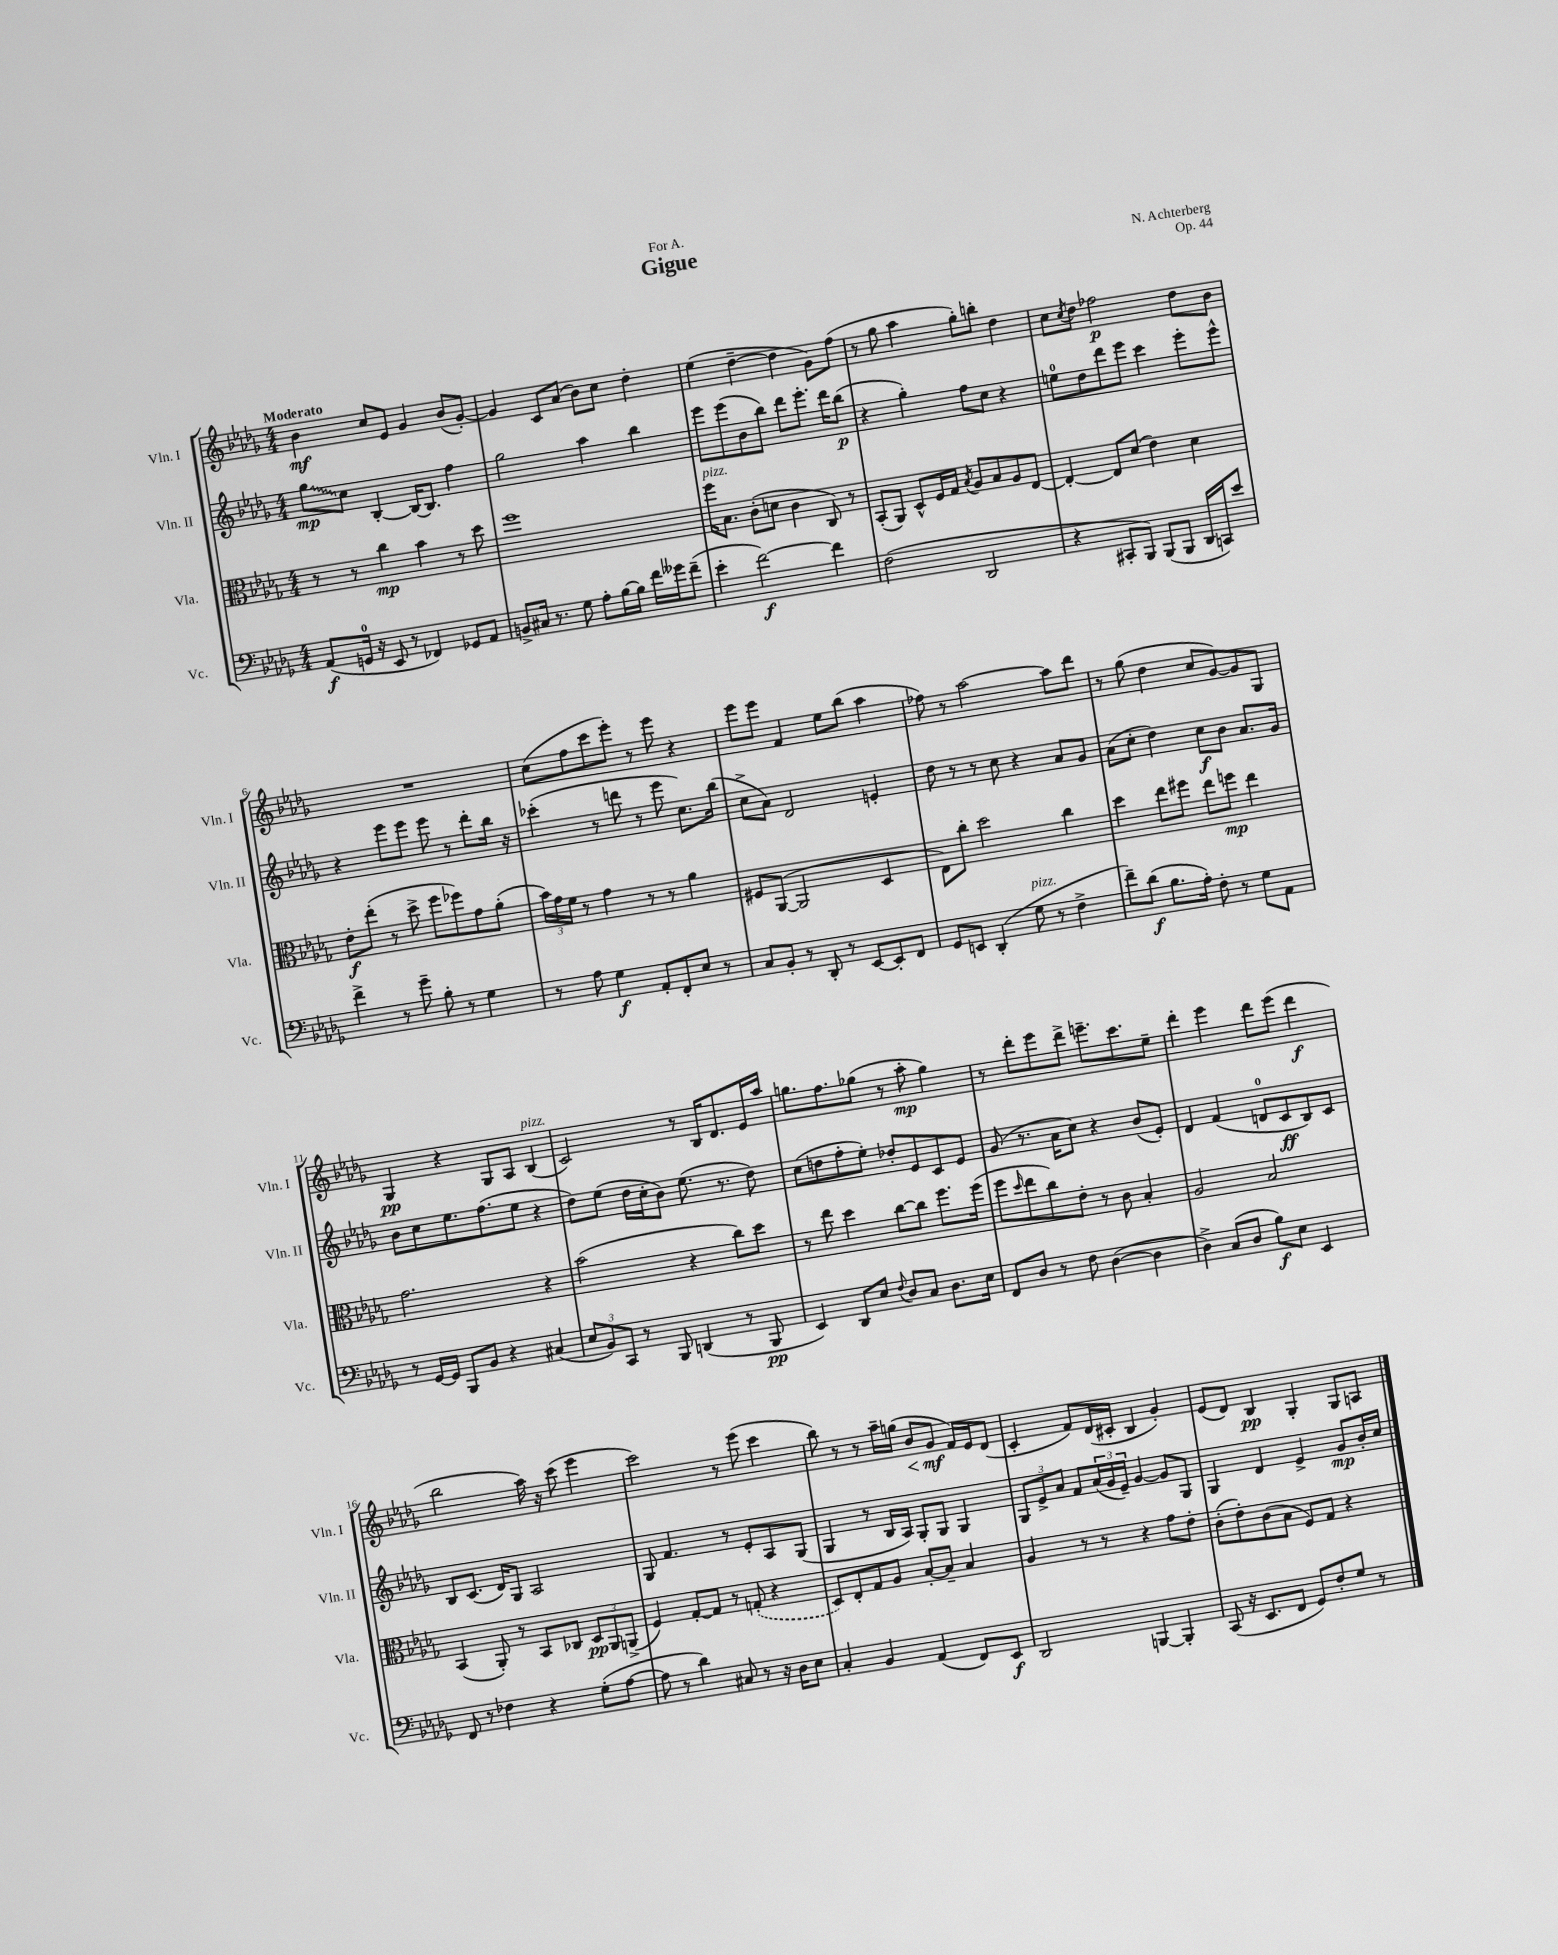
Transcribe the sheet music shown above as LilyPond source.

\header { title = "Gigue" composer = "N. Achterberg" dedication = "For A." opus = "Op. 44" }
<<
\new StaffGroup <<
\new Staff = "s0" \with { instrumentName = "Vln. I" shortInstrumentName = "Vln. I" } {
    \clef treble \key des \major \numericTimeSignature \time 4/4 \tempo "Moderato"
    bes'4\mf c''8 ees'8 ges'4 bes'8( ges'8~-.) |
    ges'4 c'8 aes'8( bes'8) c''8 des''4-. |
    ees''4( des''4~-- des''4 ges'8) f''8( |
    r8 ges''8 aes''4 ges''8-.) b''8-. des''4 |
    c''8 \acciaccatura { c''8 } des''8 fes''2\p des''8 bes'8 |
    R1 |
    c''8( f''8 c'''8 ees'''8-.) r8 ees'''8 r4 |
    ees'''8 ees'''8 f'4 ees''8 bes''8( aes''4 |
    fes''8) r8 aes''2~ aes''8 des'''8 |
    r8 ges''8( des''4 c''8 ges'8~) ges'8 ges8 |
    ges4\pp r4 ges8 aes8 bes4^\markup { \italic "pizz." }( |
    c'2) r8 bes16 des'8. ees'16 aes''16 |
    g''8. f''8. ges''8( r8 aes''8-.\mp ges''4) |
    r8 des'''8-. ees'''8 des'''8-> e'''8.-- c'''8. ees''8-- |
    des'''4-. ees'''4 des'''8 ees'''8( des'''4\f |
    bes''2 aes''16) r16 c'''8( ees'''4 |
    c'''2) r8 ees'''8( c'''4 |
    bes''8) r8 r8 aes''16-- g''16( bes'8\< ges'8\mf\! f'16) ees'16 des'8( |
    c'4-. f'8) des'16( cis'16-. bes4 ges'4-.) |
    ees'8( des'8) bes4\pp ges4-. ges8 a8 \bar "|." |
}
\new Staff = "s1" \with { instrumentName = "Vln. II" shortInstrumentName = "Vln. II" } {
    \clef treble \key des \major \numericTimeSignature \time 4/4
    \once \override Glissando.style = #'zigzag ges''8\glissando\mp c''8 bes4~-. bes16~ bes8. f''4 |
    ges''2 aes''4 bes''4 |
    ees'''8 ees'''8( bes'8 bes''8) des'''8 ees'''8.-. des'''16 bes''8\p( |
    r4 ges''4-.) f''8 c''8 r4 |
    e''8-0 des''8 des'''8 ees'''8 c'''4 ees'''8-. ees'''8-^ |
    r4 ees'''8 ees'''8 ees'''8 r8 des'''8-. bes''16 r16 |
    ces'''4-.( r8 d'''8 r8 ees'''8 c''8.) bes''16( |
    c''8-> aes'8) des'2 e'4-. |
    des''8 r8 r8 c''8 r4 aes'8 ges'8 |
    aes'8( c''8-. des''4) c''8\f bes'8 aes'8. ges'16 |
    bes'8 c''8 ees''8. f''8.( ees''8 r4 |
    des''8) ees''8( des''16 c''16-. bes'8) ees''8.( r8. des''8) |
    c''8( d''8 f''8-. ees''8-.) des''8-. ees'8 c'8 ees'8 |
    ges'8( r8. aes'16 c''8) r4 bes'8( ees'8-.) |
    des'4 f'4( d'8-0 c'8\ff bes8) c'8 |
    bes8 c'8.( des'16) ges8 aes2 |
    ges8 f'4. r8 ees'8-. aes8 ges8( |
    ges4 r8 bes16 aes16) ges8-. ges8 ges4 |
    \tuplet 3/2 { ges8 ees'8-> aes'8 } f'8 \tuplet 3/2 { aes'16( ges'16 ees'16--) } ges'4~ ges'8 ges8 |
    ges4 des'4 ees'4-> ges'8\mp bes'16-. c''16 \bar "|." |
}
\new Staff = "s2" \with { instrumentName = "Vla." shortInstrumentName = "Vla." } {
    \clef alto \key des \major \numericTimeSignature \time 4/4
    r8 r8 c''4\mp bes'4 r8 des''8 |
    f''1 |
    f''16^\markup { \italic "pizz." } bes8. c'8-.( d'8 c'4 c8) r8 |
    bes,8-.( aes,8) des8-^ f16 ges16 \acciaccatura { bes8 } aes8 bes8 aes8 ees8~ |
    ees4~-. ees8 des'8( ees'4) des'4 |
    ees'8-.\f ees''8-.( r8 des''8-> f''8 fes''8) ges'8 aes'8-.( |
    \tuplet 3/2 { bes'16) ges'16 f'16 } r8 ges'4 r8 r8 aes'4 |
    fis8 aes,8~( aes,2 des4 |
    ees8) c''8-. des''2 c''4 |
    des''4 ees''8 fis''8 ees''8 f''8\mp ees''4 |
    ges'2. r4 |
    bes'2( r4 c''8) des''8 |
    r8 ees''8 des''4 c''8~ c''8 f''8. f''16( |
    f''8 \grace { des''16 } ees''8 c''8) ees'8-. r8 c'8 bes4-. |
    aes2 bes2 |
    bes,4( aes,8-.) r8 bes,8 ces8 \tuplet 3/2 { des8\pp aes,8 a,8->( } |
    f4) ges8~-. ges8 r8 \once \slurDashed g8-.( r4 |
    des8) ees8-. ges8 aes8 bes8~-. bes8-- bes4 |
    aes4 r8 r8 r4 ges'8 ees'8-. |
    c'8-.( ees'8-.) c'8( bes8 f8) ges8 r4 \bar "|." |
}
\new Staff = "s3" \with { instrumentName = "Vc." shortInstrumentName = "Vc." } {
    \clef bass \key des \major \numericTimeSignature \time 4/4
    aes,8\f( g,16-0 r16 ees,8 r8 fes,4) ges,8 aes,8 |
    b,8-> cis16 r8. ges8 aes8-. bes16~ bes16 f'16 geses'16 f'8--( |
    ees'4-. f'2~\f) f'4 |
    f2( des,2 |
    r4 cis,8-. bes,,8) bes,,8( bes,,8 des,16 c,16) ees'8 |
    f'4-> r8 ges'8-- bes8-. r8 ges4 |
    r8 aes8 ges4\f aes,8-. f,8-. ees8 r8 |
    c8 bes,8-. r8 des,8-. r8 ees,8~ ees,8-. f,8 |
    ges,8 e,8 des,4-.( ges8^\markup { \italic "pizz." } r8 f4-> |
    f'8--) des'8\f( bes8. aes16-.) f8-. r8 ges8 aes,8 |
    r8 ges,16~ ges,16 bes,,8 bes,8 r4 cis4( |
    \tuplet 3/2 { ees8 bes,8) c,8 } r8 bes,,8 d,4( r8 bes,,8\pp |
    ees,4) des,8 ees8 \appoggiatura { f8 } des8 c8 des8. ees16 |
    f,8 des8 r8 f8 des4~( des4 |
    des4->) c8( des8 bes8\f) ees8 ees,4 |
    f,8 r8 fes4 r4 ges8-.( aes8~ |
    aes8 r8 des'4) cis8 r8 r16 des16 ees8 |
    c4-. bes,4 aes,4( f,8) ees,8\f |
    des,2 b,,4~ b,,4-. |
    c,8( r16 ees,8. f,8 ges,8) f8-. ges8 r8 \bar "|." |
}
>>
>>
